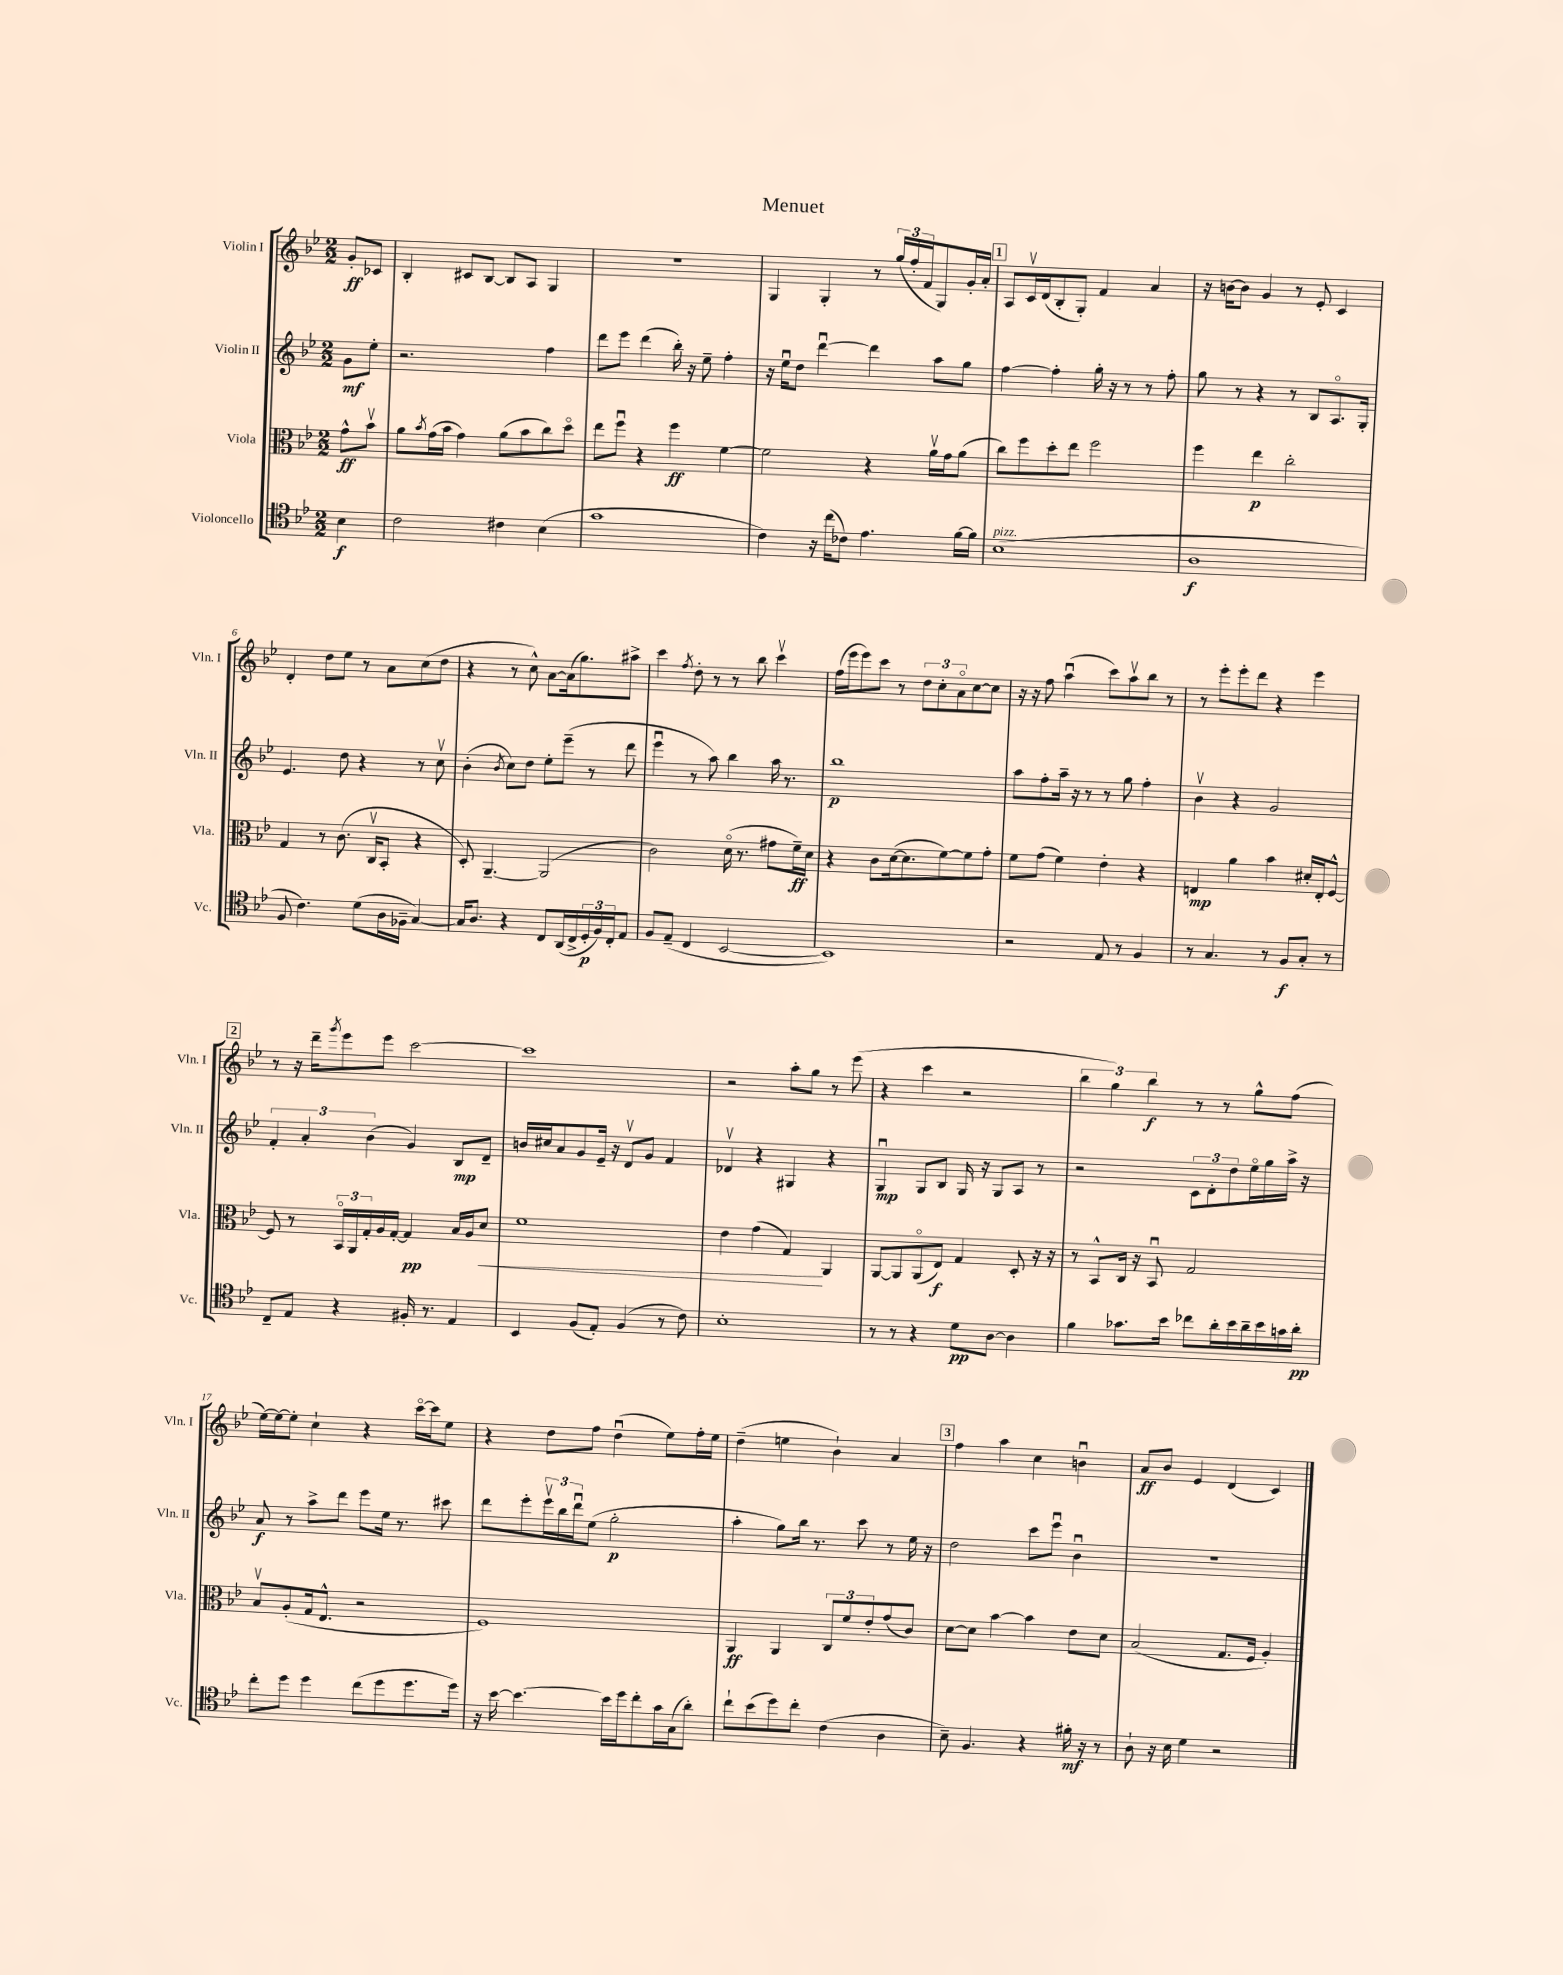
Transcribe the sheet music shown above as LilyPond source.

\header { title = "Menuet" }
<<
\new StaffGroup <<
\new Staff = "s0" \with { instrumentName = "Violin I" shortInstrumentName = "Vln. I" } {
    \clef treble \key bes \major \numericTimeSignature \time 2/2 \partial 4
    g'8-.\ff ces'8 |
    bes4-. cis'8 bes8~ bes8 a8 g4 |
    R1 |
    g4 g4-. r8 \tuplet 3/2 { g''16( f''16-. f'16 } g8) g'16-. a'16-. |
    \mark \markup { \box "1" } a8 c'16\upbow d'16( bes8-. g8-.) f'4 a'4 |
    r16 b'16~ b'8 g'4 r8 ees'8-. c'4 |
    d'4-. d''8 ees''8 r8 a'8 c''8( d''8 |
    r4 r8 c''8-^) a'8~ a'16( g''8.) ais''8-> |
    c'''4 \acciaccatura { f''8 } d''8-. r8 r8 bes''8 c'''4\upbow |
    f''16( ees'''16 ees'''8) c'''8 r8 \tuplet 3/2 { d''8 c''8-. a'8\flageolet } c''8~ c''8 |
    r16 r16 f''8 a''4\downbow( c'''8) a''8\upbow bes''8 r8 |
    r8 ees'''8-. ees'''8-. d'''8 r4 ees'''4 |
    \mark \markup { \box "2" } r8 r16 d'''16-- \acciaccatura { g'''8 } ees'''8 ees'''8 c'''2~ |
    c'''1 |
    r2 a''8-. g''8 r8 ees'''8( |
    r4 c'''4 r2 |
    \tuplet 3/2 { bes''4 g''4) bes''4\f } r8 r8 g''8-^ f''8( |
    ees''16~) ees''16~ ees''8-. c''4-! r4 c'''16~\flageolet c'''16 ees''8 |
    r4 d''8 f''8 d''4\downbow( ees''8) f''16-. ees''16 |
    d''4--( e''4 bes'4-!) a'4 |
    \mark \markup { \box "3" } f''4 a''4 c''4 b'4\downbow |
    a'8\ff bes'8 ees'4 d'4( c'4) \bar "|." |
}
\new Staff = "s1" \with { instrumentName = "Violin II" shortInstrumentName = "Vln. II" } {
    \clef treble \key bes \major \numericTimeSignature \time 2/2 \partial 4
    g'8\mf ees''8-. |
    r2. f''4 |
    d'''8 ees'''8 d'''4( bes''16-.) r16 ees''8-- f''4-. |
    r16 ees''16\downbow d''8 d'''4~\downbow d'''4 a''8 g''8 |
    \mark \markup { \box "1" } f''4~ f''4-. g''16-. r16 r8 r8 f''8-. |
    g''8 r8 r4 r8 bes8 a8.\flageolet g16-. |
    ees'4. d''8 r4 r8 c''8\upbow |
    bes'4-.( \acciaccatura { bes'8 } c''8) d''8 ees''8-. ees'''8--( r8 d'''8 |
    ees'''4\downbow r8 a''8) bes''4 a''16 r8. |
    bes''1\p |
    a''8 f''8-. a''16-- r16 r8 r8 g''8 f''4-. |
    bes'4\upbow r4 g'2 |
    \mark \markup { \box "2" } \tuplet 3/2 { f'4-. a'4-. bes'4( } g'4) bes8\mp d'8-- |
    b'16 cis''16 a'8 g'8 ees'16-- r16 d'8\upbow g'8 f'4 |
    des'4\upbow r4 gis4 r4 |
    g4\downbow\mp g8 bes8 g16 r16 g8 a8 r8 |
    r2 \tuplet 3/2 { c'8 d'8-. d''8 } ees''16\flageolet g''16 a''16-> r16 |
    a'8\f r8 a''8-> d'''8 ees'''8 ees''16 r8. cis'''8 |
    d'''8 ees'''8-. \tuplet 3/2 { ees'''16\upbow bes''16 d'''16\downbow } ees''8( g''2-.\p |
    a''4-. g''8) bes''16 r8. c'''8 r8 ees''16 r16 |
    \mark \markup { \box "3" } d''2 c'''8 ees'''8\downbow bes'4\downbow |
    R1 \bar "|." |
}
\new Staff = "s2" \with { instrumentName = "Viola" shortInstrumentName = "Vla." } {
    \clef alto \key bes \major \numericTimeSignature \time 2/2 \partial 4
    g'8-^\ff bes'8\upbow |
    a'8 \acciaccatura { bes'8 } g'16( bes'16 g'4) a'8( bes'8 c''8) d''8\flageolet |
    ees''8 f''8\downbow r4 f''4\ff f'4~ |
    f'2 r4 a'16\upbow g'16 a'8( |
    \mark \markup { \box "1" } c''8) f''8 d''8-. ees''8 f''2 |
    f''4 ees''4\p c''2-. |
    g4 r8 c'8.( c16\upbow bes,8-. r4 |
    d8-.) a,4.~-- a,2( |
    c'2) d'16\flageolet( r8. gis'8 f'16--\ff) d'16 |
    r4 c'8 d'16~( d'8. f'8~) f'8 g'8-. |
    f'8 g'8( f'4) ees'4-. r4 |
    e4\mp a'4 bes'4 dis'16-. e16-. f8~-^ |
    \mark \markup { \box "2" } f8 r8 \tuplet 3/2 { bes,16\flageolet a,16 g16-. } a16 g16~-. g4\pp bes16 a16 d'8\< |
    f'1 |
    ees'4 g'4( g4\!) a,4 |
    a,8~ a,8 a,8\flageolet( ees8\f) g4 d8-. r16 r16 |
    r8 bes,8-^ c16 r16 bes,8\downbow g2 |
    bes8\upbow a8-.( g16 ees8.-^ r2 |
    f1) |
    a,4\ff a,4 \tuplet 3/2 { c8 f'8 ees'8-. } g'8( c'8) |
    \mark \markup { \box "3" } d'8~ d'8 bes'4~ bes'4 ees'8 d'8 |
    bes2( g8. f16 a4-.) \bar "|." |
}
\new Staff = "s3" \with { instrumentName = "Violoncello" shortInstrumentName = "Vc." } {
    \clef tenor \key bes \major \numericTimeSignature \time 2/2 \partial 4
    bes4\f |
    c'2 cis'4 bes4( |
    g'1 |
    c'4) r16 c''16( ces'8) ees'4. f'16~ f'16 |
    \mark \markup { \box "1" } bes1^\markup { \italic "pizz." }( |
    a1\f |
    f8 c'4.) d'8( a16 fes16-- g4~) |
    g16 a8. r4 c8 a,16( c16-> \tuplet 3/2 { d16-.\p f16) c16-. } ees8 |
    f8 ees8--( c4 bes,2~ |
    bes,1) |
    r2 ees8 r8 f4 |
    r8 g4. r8 f8\f g8-. r8 |
    \mark \markup { \box "2" } c8-- ees8 r4 fis16-. r8. ees4 |
    bes,4 f8( ees8-.) f4( r8 c'8) |
    bes1-. |
    r8 r8 r4 d'8\pp a8~ a4 |
    f'4 ges'8. bes'16 ces''8 a'16-. bes'16 a'16-- bes'16 g'16 a'16-.\pp |
    c''8-. d''8 d''4 c''8( d''8 d''8. d''16) |
    r16 bes'16~ bes'4.~ bes'16 d''16 c''8-. g'16 g16( a'8-.) |
    c''8-! bes'8( d''8) c''8-. c'4( a4 |
    \mark \markup { \box "3" } bes8--) f4. r4 fis'16-.\mf r16 r8 |
    a8-! r16 bes16 d'4 r2 \bar "|." |
}
>>
>>
